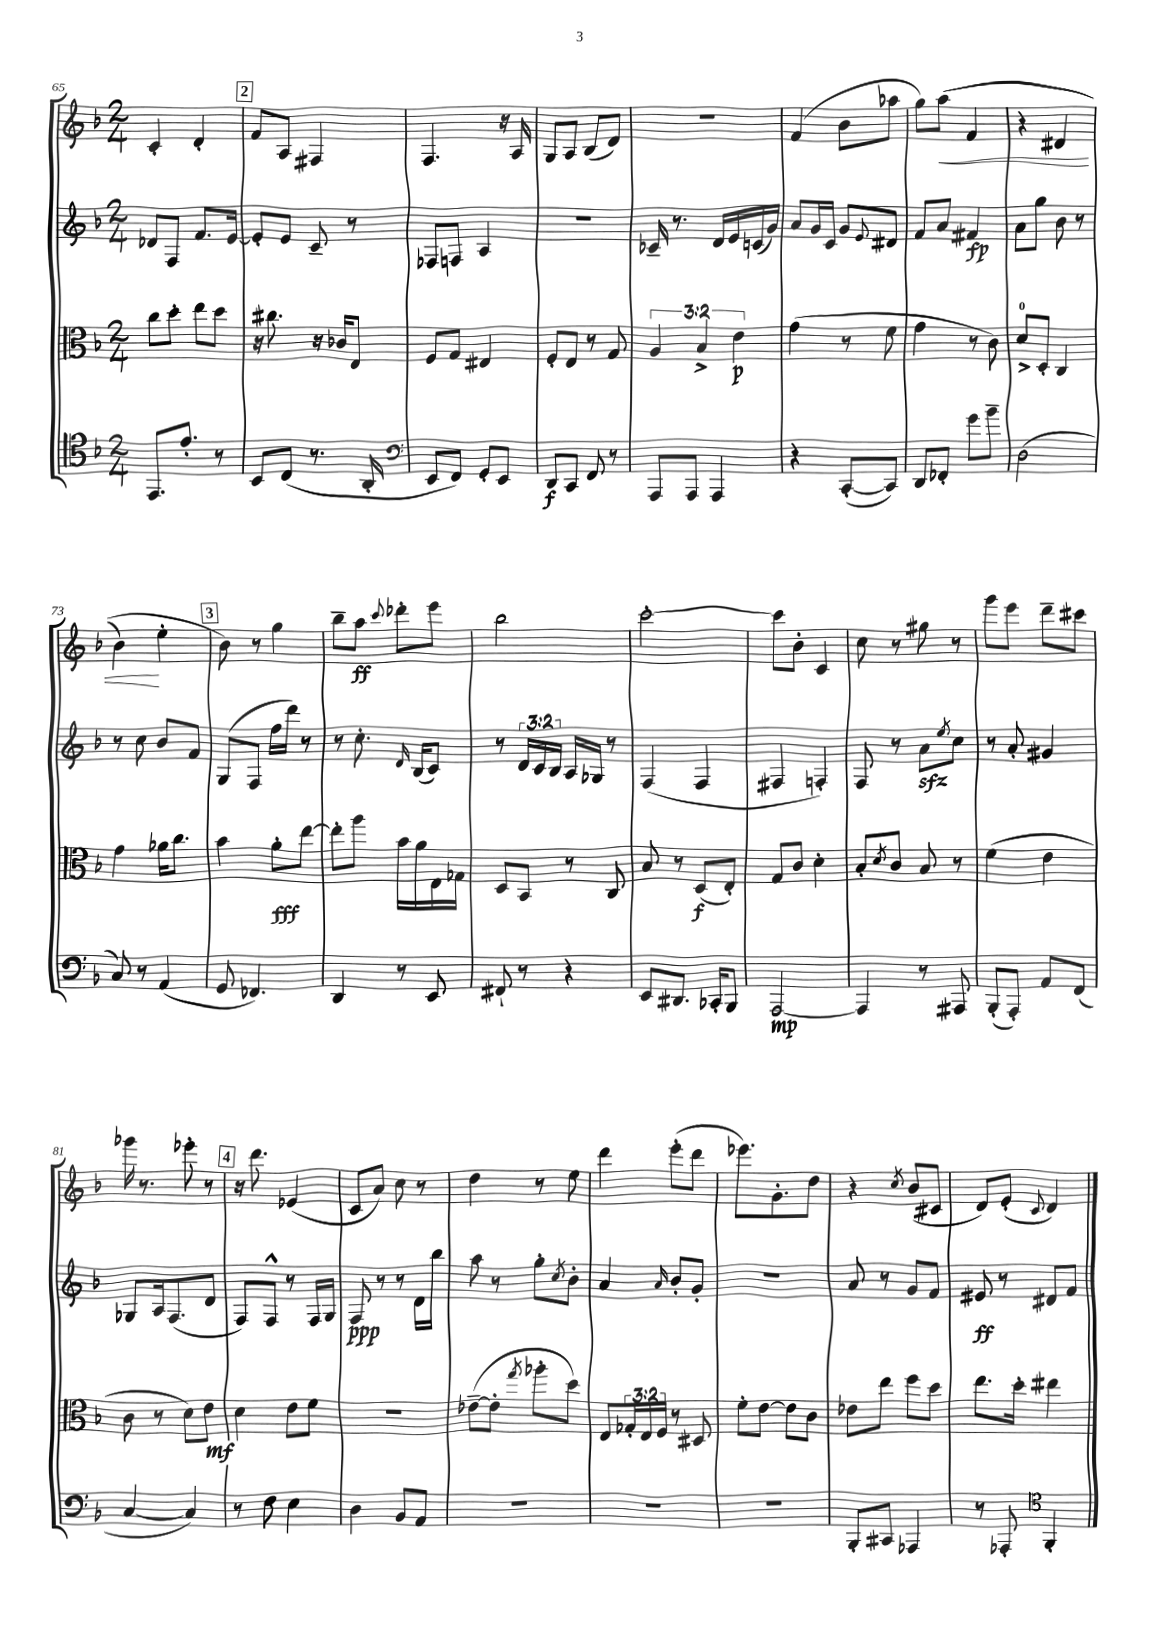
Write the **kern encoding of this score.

**kern	**kern	**kern	**kern
*staff4	*staff3	*staff2	*staff1
*clefC4	*clefC3	*clefG2	*clefG2
*k[b-]	*k[b-]	*k[b-]	*k[b-]
*M2/4	*M2/4	*M2/4	*M2/4
8.EE	8cc	8d-	4c'
.	8dd'	8F	.
8.e'	.	.	.
.	8ee	8.f	4d'
8r	8dd	.	.
.	.	[16e	.
=	=	=	=
8BB-	16r	8e']	8f
.	8.cc#	.	.
(8C	.	8e	8A
8.r	16r	8c~	4F#
.	16c-	.	.
.	8E	8r	.
16AA'	.	.	.
=	=	=	=
*clefF4	*	*	*
8EE	8F	8F-	4.F
8FF)	8G	8F	.
8GG'	4E#	4A	.
8EE	.	.	16r
.	.	.	16A
=	=	=	=
8DD	8F'	2r	8G
8CC	8E	.	8A
8FF	8r	.	(8B-
8r	8G	.	8d)
=	=	=	=
8AAA	6A	16c-~	2r
.	.	8.r	.
8AAA	.	.	.
.	6B-^	.	.
4AAA	.	16d	.
.	.	16e	.
.	6e	.	.
.	.	(16c	.
.	.	16g)	.
=	=	=	=
4r	(4g	8a	(4f
.	.	16g	.
.	.	16c	.
([8CC'	8r	8g	8b-
.	.	8qqe	.
8CC])	8f	8d#	8aa-
=	=	=	=
8DD	4g	8f	8gg)
8FF-'	.	8a	&((8aa
8g	8r	4f#	4f
8b-~	8c)	.	.
=	=	=	=
(2D	8d^	8a	4r
.	8D'	8gg	.
.	4C	8b-	4d#
.	.	8r	.
=	=	=	=
8C)	4g	8r	4b-)
8r	.	8cc	.
(4AA	16a-	8b-	4ee'
.	8.cc	.	.
.	.	8f	.
=	=	=	=
8GG	4b-	(8G	8b-&)
4.FF-)	.	8F	8r
.	8a'	16ff	4gg
.	.	16ddd)	.
.	[8ee	8r	.
=	=	=	=
4DD	8ee']	8r	8bb-~
.	8aa	8.cc'	8aa
.	.	.	8qqccc
8r	16b-	.	8ddd-'
.	.	16qqd	.
.	16a	(16B-	.
8EE	16E	8c)	8eee
.	16G-	.	.
=	=	=	=
8FF#`	8D	8r	2bb-
8r	8BB-	24d	.
.	.	24c	.
.	.	24B-	.
4r	8r	16A	.
.	.	16G-	.
.	8C	8r	.
=	=	=	=
8EE	8B-	(4F	[2ccc'
8.DD#	8r	.	.
.	(8D	4F	.
16CC-'	.	.	.
8BBB-	8E')	.	.
=	=	=	=
[2AAA	8G	4F#	8ccc]
.	8c	.	8b-'
.	4d'	4F')	4c
=	=	=	=
4AAA]	8B-'	8F	8cc
.	8qd	.	.
.	8c	8r	8r
8r	8B-	8a	8gg#
.	.	8qee	.
8AAA#	8r	8cc	8r
=	=	=	=
(8BBB-'	(4f	8r	8ggg
8AAA')	.	8a'	8eee
8AA	4e	4g#	8ddd~
(8FF	.	.	8ccc#
=	=	=	=
[4C	8c	8G-	16ggg-
.	.	.	8.r
.	8r	16A	.
.	.	(8.F	.
4C])	8d)	.	8eee-'
.	8e	8d	8r
=	=	=	=
8r	4d	8F)	16r
.	.	.	8.ddd
8F	.	8F^^	.
4E	8e	8r	(4e-
.	8f	16F	.
.	.	16G	.
=	=	=	=
4D	2r	8F	8c
.	.	8r	8a)
8BB-	.	8r	8cc
8AA	.	16d	8r
.	.	16bb-	.
=	=	=	=
2r	([8e-~	8aa	4dd
.	8e-']	8r	.
.	8qgg	.	.
.	8aa-'	8gg'	8r
.	.	8qcc	.
.	8dd)	8b-'	8ee
=	=	=	=
2r	8E	4a	4ddd
.	24G-'	.	.
.	24E	.	.
.	24F	.	.
.	.	16qqa	.
.	8r	8b-'	(8eee'
.	8D#	8g'	8ddd
=	=	=	=
2r	8f'	2r	8.eee-)
.	[8e	.	.
.	.	.	8.g'
.	8e]	.	.
.	8c	.	8dd
=	=	=	=
8BBB-'	8e-	8a	4r
8CC#	8ee	8r	.
.	.	.	8qcc
4AAA-	8ff	8g	(8b-
.	8dd	8f	8c#
=	=	=	=
8r	8.ee	8e#	8d)
8AAA-'	.	8r	(8e'
.	16dd'	.	.
*clefC4	*	*	*
.	.	.	8qqc
4FF'	4ee#	8d#	4d)
.	.	8f	.
==	==	==	==
*-	*-	*-	*-
